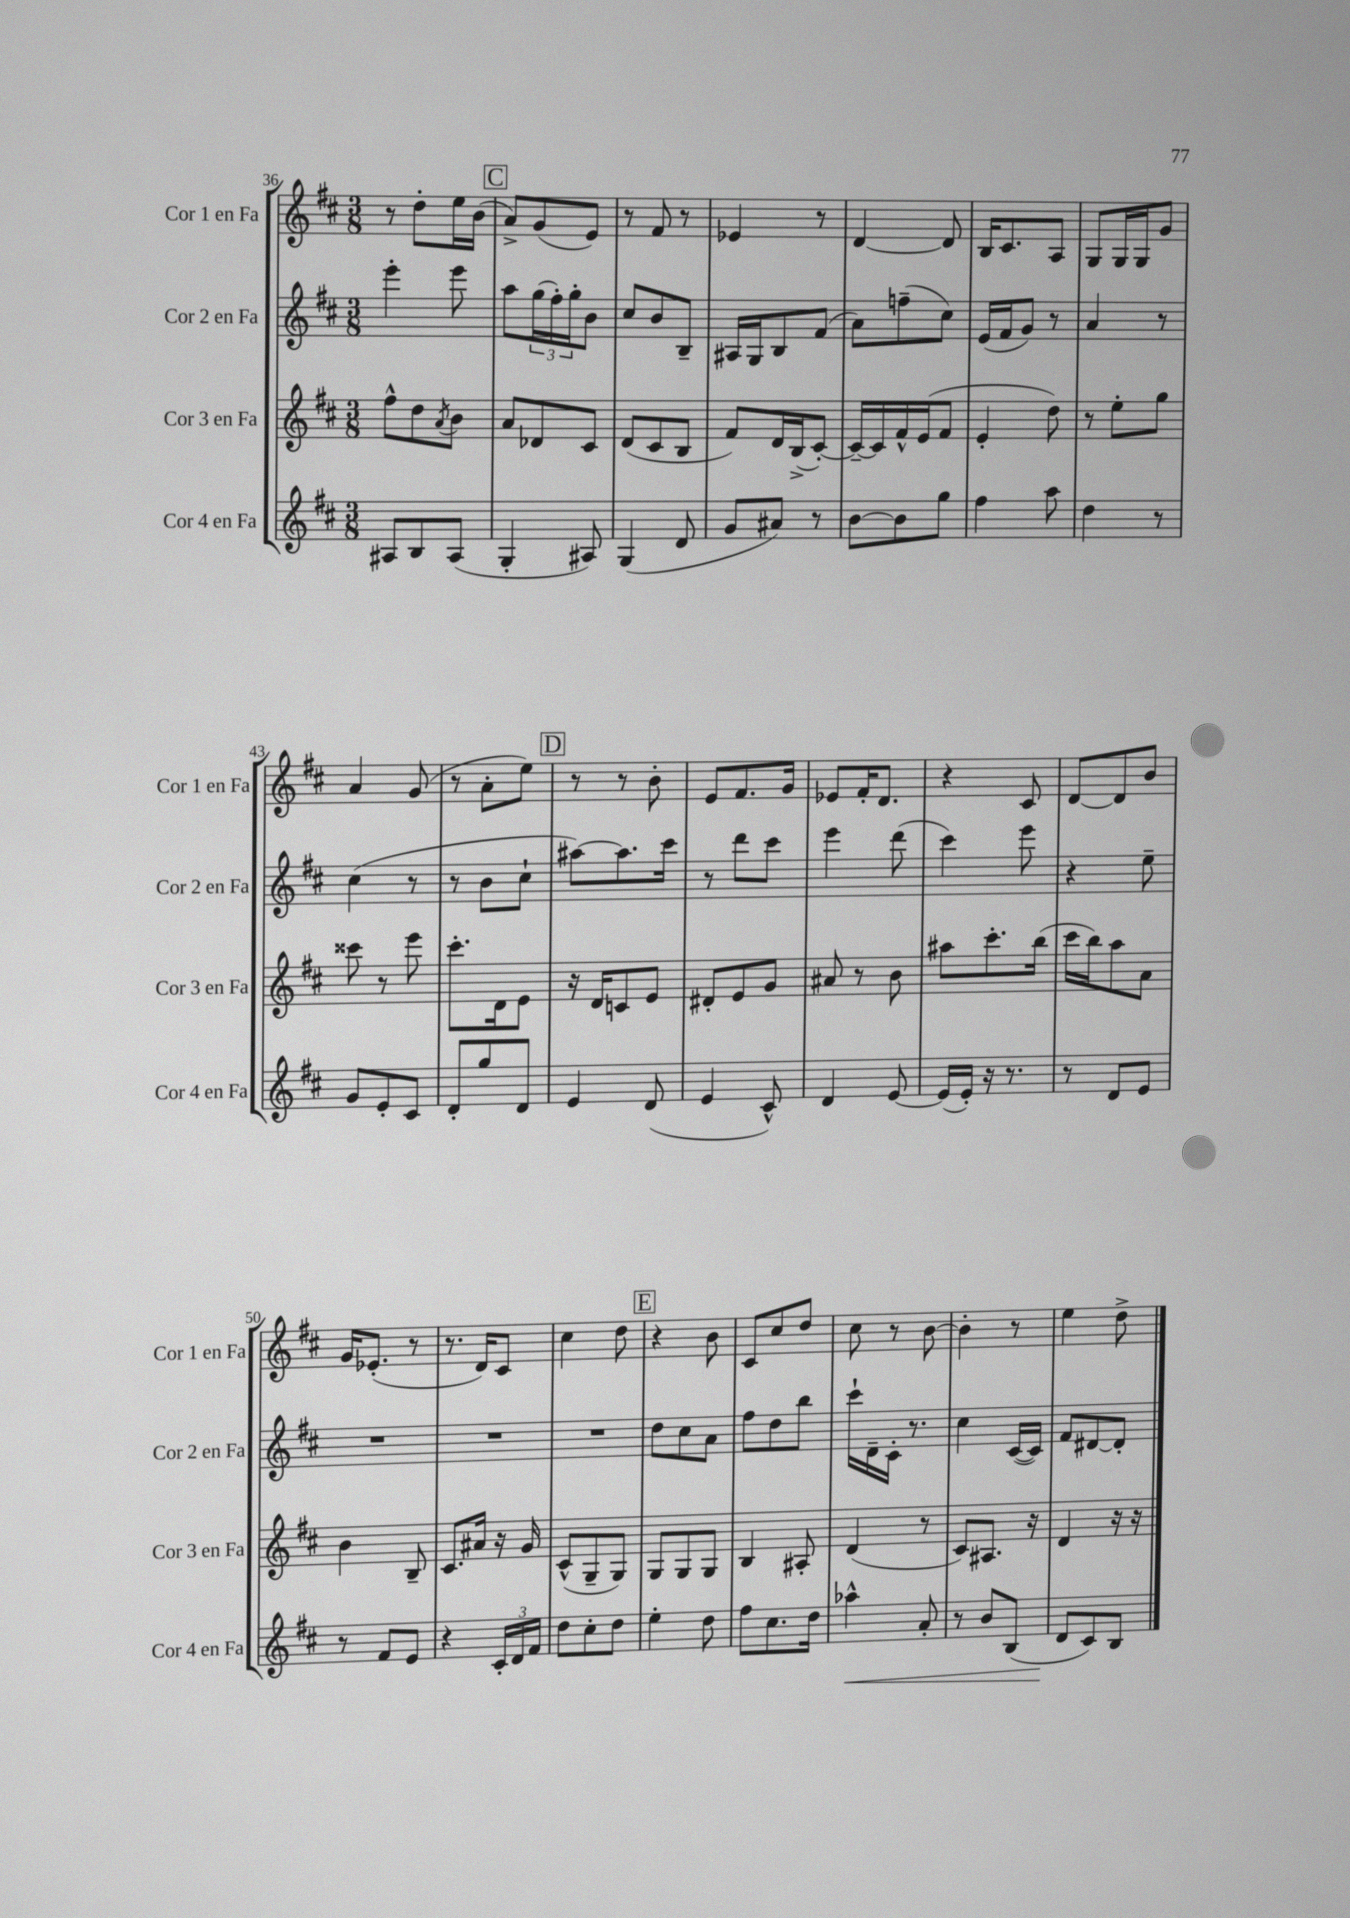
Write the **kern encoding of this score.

**kern	**kern	**kern	**kern
*staff4	*staff3	*staff2	*staff1
*clefG2	*clefG2	*clefG2	*clefG2
*k[f#c#]	*k[f#c#]	*k[f#c#]	*k[f#c#]
*M3/8	*M3/8	*M3/8	*M3/8
8A#	8ff#^^	4eee'	8r
8B	8dd	.	8dd'
.	8qa	.	.
(8A#	8b	8eee	16ee
.	.	.	(16b
=	=	=	=
4G'	8a	8aa	8a^)
.	8d-	(24gg	(8g
.	.	24ff#')	.
.	.	24gg'	.
8A#)	8c#	8b	8e)
=	=	=	=
(4G	(8d	8cc#	8r
.	8c#	8b	8f#
8d	8B	8B~	8r
=	=	=	=
8g	8f#)	16A#	4e-
.	.	16G	.
8a#)	16d	8B	.
.	(16B^	.	.
8r	[8c#')	(8f#	8r
=	=	=	=
[8b	16c#~_	8a)	[4d
.	16c#]	.	.
8b]	16f#^^	(8ff~	.
.	(16e	.	.
8gg	8f#	8cc#)	8d]
=	=	=	=
4ff#	4e'	(16e	16B
.	.	16f#	8.c#
.	.	8g)	.
8aa	8dd)	8r	8A
=	=	=	=
4dd	8r	4a	8G
.	8ee'	.	16G
.	.	.	16G
8r	8gg	8r	8g
=	=	=	=
8g	8ccc##	(4cc#	4a
8e'	8r	.	.
8c#	8eee	8r	(8g
=	=	=	=
8d'	8.ccc#'	8r	8r
8gg	.	8b	8a'
.	16d	.	.
8d	8e	8cc#`	8ee)
=	=	=	=
4e	16r	[8aa#)	8r
.	16d	.	.
.	8c	8.aa#]	8r
(8d	8e	.	8b'
.	.	16ccc#	.
=	=	=	=
4e	8d#'	8r	8e
.	8e	8ddd	8.f#
8c#^^)	8g	8ccc#	.
.	.	.	16g
=	=	=	=
4d	8a#	4eee	8e-
.	8r	.	16f#'
.	.	.	8.d
[8e	8b	(8ddd	.
=	=	=	=
(16e]	8aa#	4ccc#)	4r
16e')	.	.	.
16r	8.ccc#'	.	.
8.r	.	.	.
.	.	8eee	8c#
.	(16bb	.	.
=	=	=	=
8r	16ccc#	4r	[8d
.	16bb)	.	.
8d	8aa	.	8d]
8e	8a	8ee~	8b
=	=	=	=
8r	4b	4.r	16g
.	.	.	(8.e-'
8f#	.	.	.
8e	8B~	.	8r
=	=	=	=
4r	8.c#	4.r	8.r
.	16a#	.	16d)
24c#'	16r	.	8c#
24d	.	.	.
.	16g	.	.
24f#	.	.	.
=	=	=	=
8dd	(8c#^^	4.r	4cc#
8cc#'	8G~	.	.
8dd	8G)	.	8dd
=	=	=	=
4ee'	8G	8dd	4r
.	8G	8cc#	.
8dd	8G	8a	8b
=	=	=	=
8ff#	4B	8ff#	8c#
8.cc#	.	8dd	8cc#
.	8A#'	8bb	8dd
16dd	.	.	.
=	=	=	=
4aa-^^	(4d	16ccc#`	8cc#
.	.	16d~	.
.	.	16c#'	8r
.	.	8.r	.
8a'	8r	.	[8b
=	=	=	=
8r	8c#)	4cc#	4b']
8b	8.A#	.	.
(8B	.	([16c#	8r
.	16r	16c#])	.
=	=	=	=
8d	4d	8f#	4ee
8c#)	.	[8d#	.
8B	16r	8d#']	8dd^
.	16r	.	.
==	==	==	==
*-	*-	*-	*-
